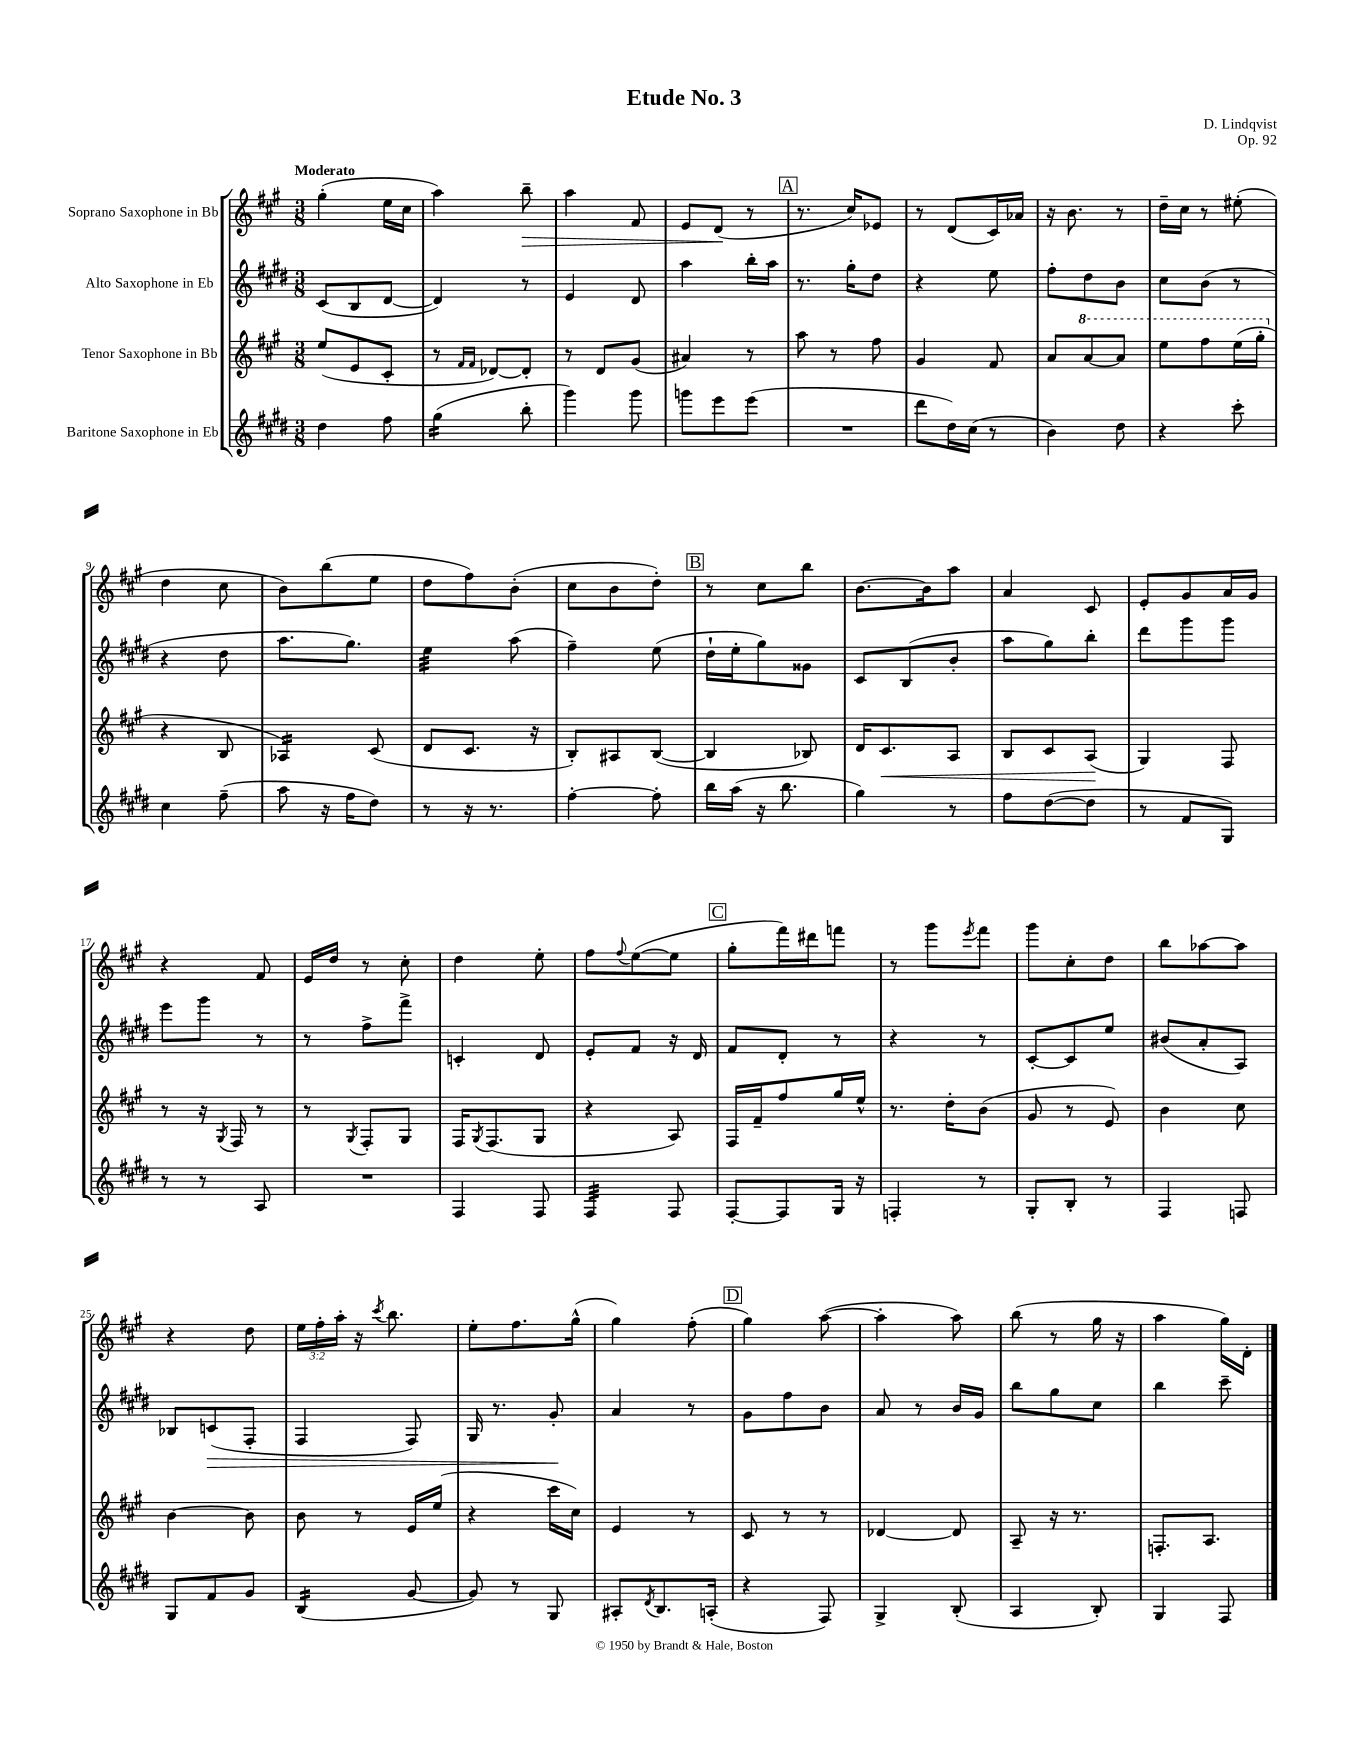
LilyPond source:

\header { title = "Etude No. 3" composer = "D. Lindqvist" opus = "Op. 92" }
<<
\new StaffGroup <<
\new Staff = "s0" \with { instrumentName = "Soprano Saxophone in Bb" } {
    \clef treble \key a \major \numericTimeSignature \time 3/8 \override Staff.TupletNumber.text = #tuplet-number::calc-fraction-text \tempo "Moderato"
    gis''4-.( e''16 cis''16 |
    a''4) b''8--\> |
    a''4 fis'8 |
    e'8 d'8\!( r8 |
    \mark \markup { \box "A" } r8. cis''16) ees'8 |
    r8 d'8( cis'16) aes'16 |
    r16 b'8. r8 |
    d''16-- cis''16 r8 eis''8-.( |
    d''4 cis''8 |
    b'8) b''8( e''8 |
    d''8 fis''8) b'8-.( |
    cis''8 b'8 d''8-.) |
    \mark \markup { \box "B" } r8 cis''8 b''8 |
    b'8.~ b'16 a''8 |
    a'4 cis'8 |
    e'8-. gis'8 a'16 gis'16 |
    r4 fis'8 |
    e'16 d''16 r8 cis''8-. |
    d''4 e''8-. |
    fis''8 \appoggiatura { fis''8 } e''8~( e''8 |
    \mark \markup { \box "C" } gis''8-. fis'''16) dis'''16 f'''8 |
    r8 gis'''8 \acciaccatura { e'''8 } fis'''8 |
    gis'''8 cis''8-. d''8 |
    b''8 aes''8~ aes''8 |
    r4 d''8 |
    \tuplet 3/2 { e''16 fis''16-. a''16-. } r16 \acciaccatura { cis'''8 } b''8. |
    e''8-. fis''8. gis''16-^( |
    gis''4) fis''8-.( |
    \mark \markup { \box "D" } gis''4) a''8~( |
    a''4-. a''8) |
    b''8( r8 gis''16 r16 |
    a''4 gis''16) d'16-. \bar "|." |
}
\new Staff = "s1" \with { instrumentName = "Alto Saxophone in Eb" } {
    \clef treble \key e \major \numericTimeSignature \time 3/8
    cis'8( b8 dis'8~ |
    dis'4) r8 |
    e'4 dis'8 |
    a''4 b''16-. a''16 |
    \mark \markup { \box "A" } r8. gis''16-. dis''8 |
    r4 e''8 |
    fis''8-. dis''8 b'8 |
    cis''8 b'8( r8 |
    r4 dis''8 |
    a''8. gis''8.) |
    e''4:32 a''8( |
    fis''4--) e''8( |
    \mark \markup { \box "B" } dis''16-! e''16-. gis''8) gisis'8 |
    cis'8 b8( b'8-. |
    a''8 gis''8) b''8-. |
    dis'''8 gis'''8 gis'''8 |
    e'''8 gis'''8 r8 |
    r8 fis''8-> fis'''8-> |
    c'4-. dis'8 |
    e'8-. fis'8 r16 dis'16 |
    \mark \markup { \box "C" } fis'8 dis'8-. r8 |
    r4 r8 |
    cis'8~-. cis'8 e''8 |
    bis'8( a'8-. a8) |
    bes8 c'8\>( fis8-. |
    fis4 fis8) |
    gis16 r8. gis'8-.\! |
    a'4 r8 |
    \mark \markup { \box "D" } gis'8 fis''8 b'8 |
    a'8 r8 b'16 gis'16 |
    b''8 gis''8 cis''8 |
    b''4 cis'''8-- \bar "|." |
}
\new Staff = "s2" \with { instrumentName = "Tenor Saxophone in Bb" } {
    \clef treble \key a \major \numericTimeSignature \time 3/8
    e''8( e'8 cis'8-. |
    r8 \grace { fis'16 fis'16 } des'8~) des'8-. |
    r8 d'8 gis'8( |
    ais'4) r8 |
    \mark \markup { \box "A" } a''8 r8 fis''8 |
    gis'4 fis'8 |
    a'8 \ottava #1 a''8~ a''8 |
    e'''8 fis'''8 e'''16( gis'''16-. \ottava #0 |
    r4 b8 |
    aes4:16) cis'8( |
    d'8 cis'8. r16 |
    b8-.) ais8 b8~( |
    \mark \markup { \box "B" } b4 bes8) |
    d'16 cis'8.\< a8 |
    b8 cis'8 a8\!( |
    gis4) fis8 |
    r8 r16 \acciaccatura { gis8 } fis16 r8 |
    r8 \acciaccatura { gis8 } fis8-. gis8 |
    fis16 \acciaccatura { gis8 } fis8.( gis8 |
    r4 a8) |
    \mark \markup { \box "C" } fis16 fis'16-- fis''8 gis''16 e''16-^ |
    r8. d''16-. b'8( |
    gis'8 r8 e'8) |
    b'4 cis''8 |
    b'4~ b'8 |
    b'8 r8 e'16 e''16( |
    r4 cis'''16 cis''16) |
    e'4 r8 |
    \mark \markup { \box "D" } cis'8 r8 r8 |
    des'4~ des'8 |
    a8-- r16 r8. |
    f8.-. a8. \bar "|." |
}
\new Staff = "s3" \with { instrumentName = "Baritone Saxophone in Eb" } {
    \clef treble \key e \major \numericTimeSignature \time 3/8
    dis''4 fis''8 |
    gis''4:16( b''8-. |
    gis'''4) gis'''8 |
    g'''8 e'''8 e'''8( |
    \mark \markup { \box "A" } R4. |
    dis'''8 dis''16) cis''16( r8 |
    b'4) dis''8 |
    r4 cis'''8-. |
    cis''4 fis''8--( |
    a''8 r16 fis''16 dis''8) |
    r8 r16 r8. |
    fis''4~-. fis''8-. |
    \mark \markup { \box "B" } b''16 a''16( r16 b''8. |
    gis''4) r8 |
    fis''8 dis''8~( dis''8 |
    r8 fis'8 gis8) |
    r8 r8 a8 |
    R4. |
    fis4 fis8 |
    fis4:32 fis8 |
    \mark \markup { \box "C" } fis8~-. fis8 gis16 r16 |
    f4-. r8 |
    gis8-. b8-. r8 |
    fis4 f8 |
    gis8 fis'8 gis'8 |
    b4:16( gis'8~ |
    gis'8) r8 gis8 |
    ais8-. \acciaccatura { dis'8 } b8. a16-.( |
    \mark \markup { \box "D" } r4 fis8) |
    gis4-> b8-.( |
    a4 b8-.) |
    gis4 fis8 \bar "|." |
}
>>
>>
